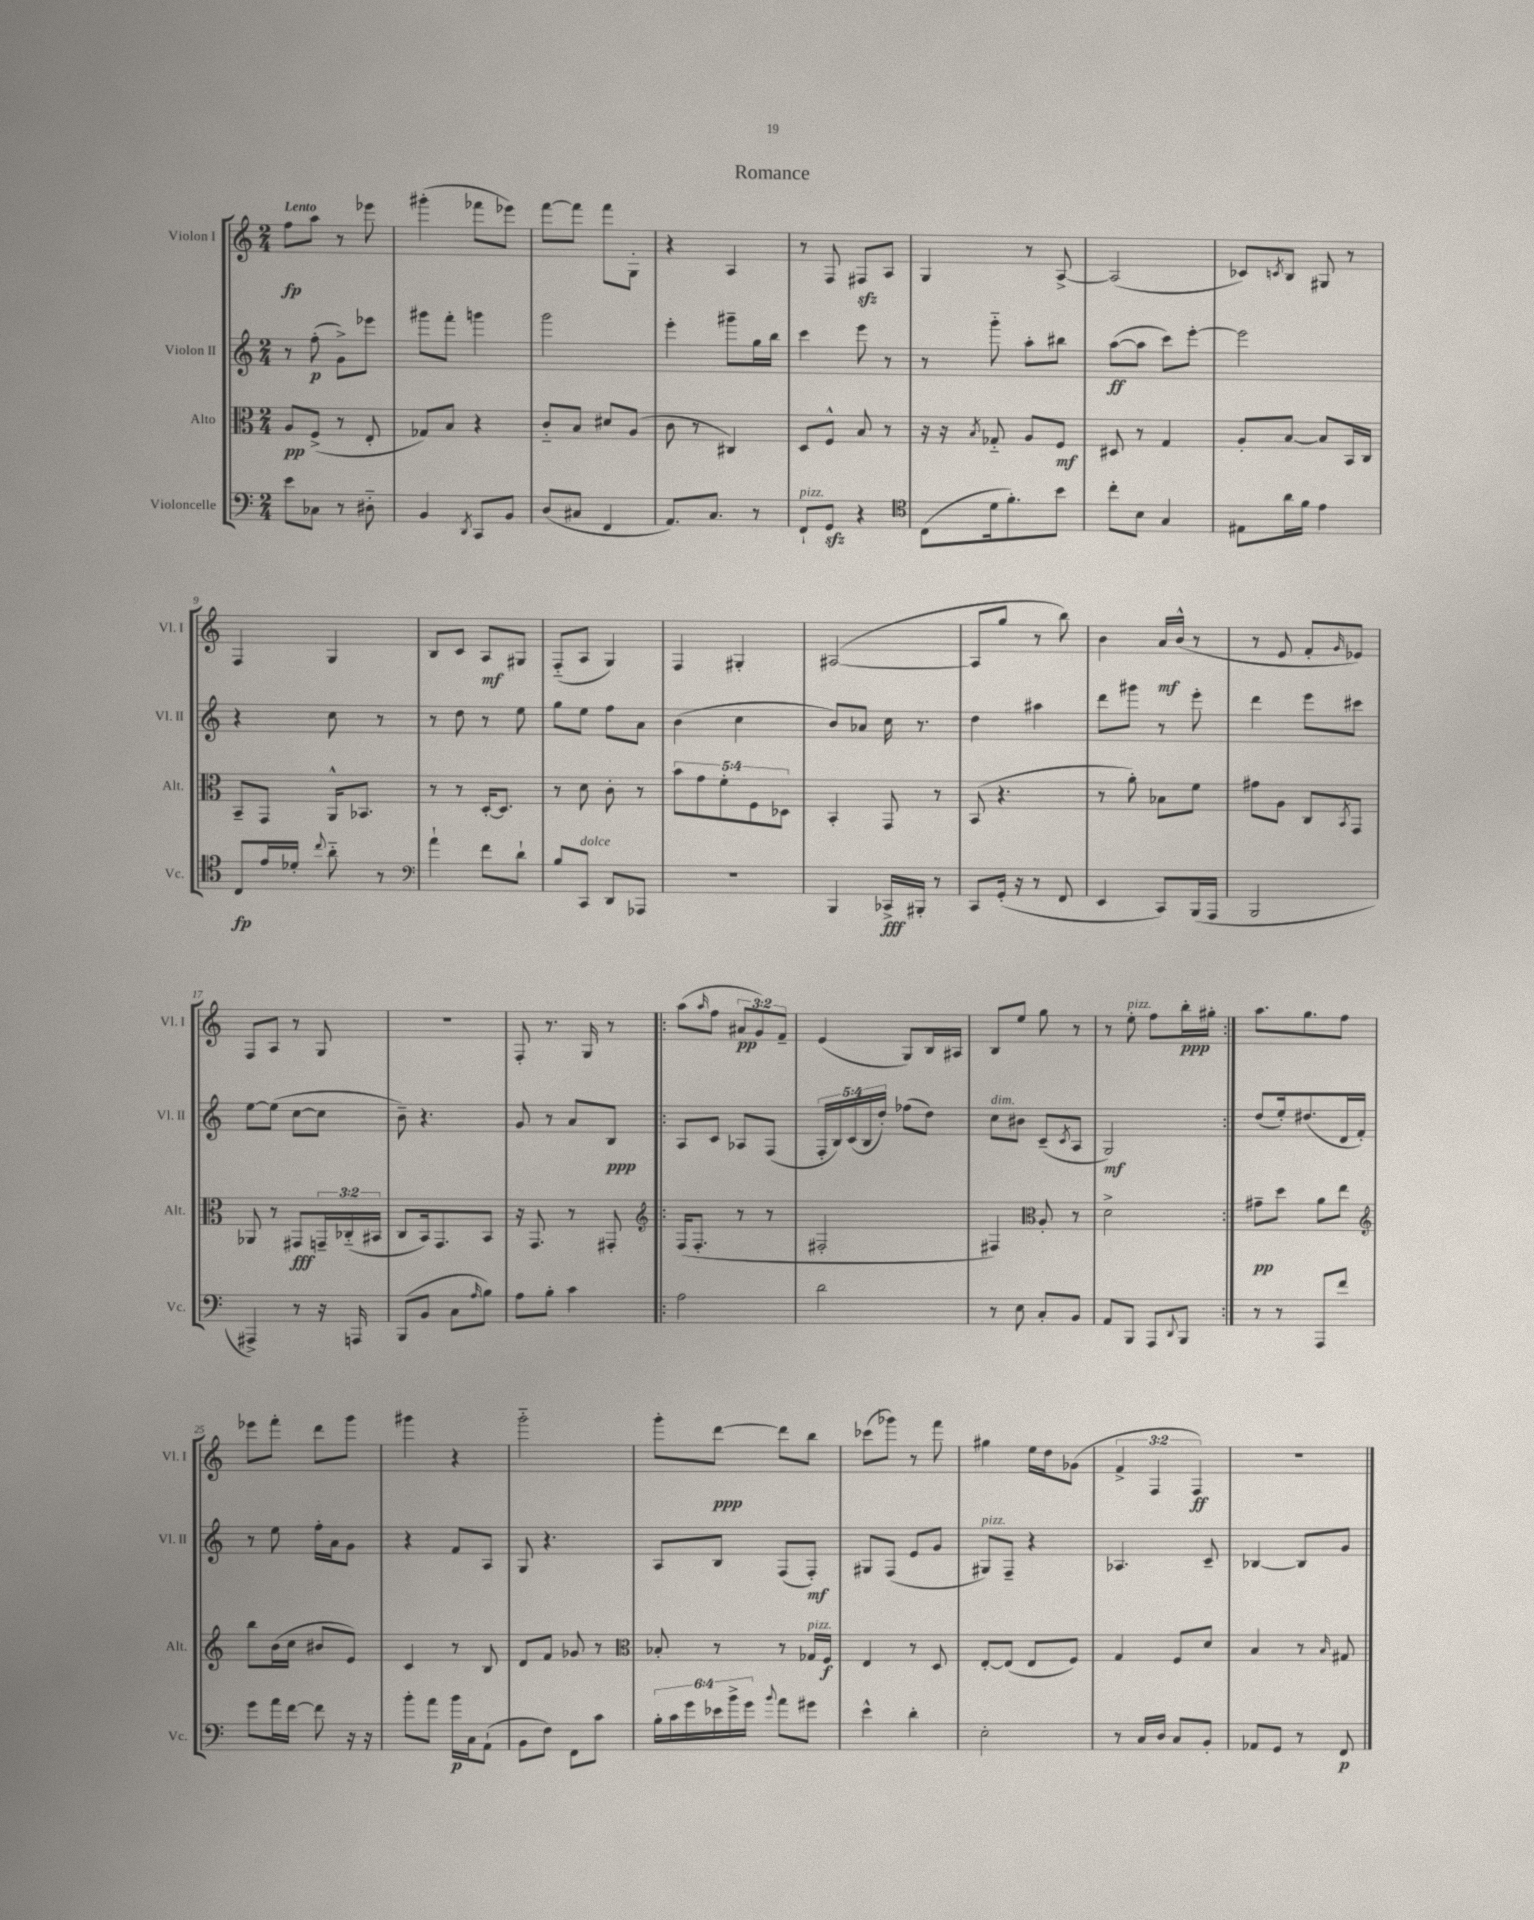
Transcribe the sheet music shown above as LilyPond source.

\header { title = "Romance" }
<<
\new StaffGroup <<
\new Staff = "s0" \with { instrumentName = "Violon I" shortInstrumentName = "Vl. I" } {
    \clef treble \key c \major \numericTimeSignature \time 2/4 \override Staff.TupletNumber.text = #tuplet-number::calc-fraction-text \tempo "Lento"
    f''8\fp a''8 r8 ees'''8 |
    gis'''4-.( fes'''8 ees'''8) |
    f'''8~ f'''8 f'''8 g8-. |
    r4 a4 |
    r8 f8 fis8\sfz a8 |
    g4 r8 a8~-> |
    a2( |
    ces'8) \acciaccatura { c'8 } b8 gis8 r8 |
    f4 g4 |
    b8 c'8 a8\mf gis8 |
    f8-_( a8 g4) |
    f4 gis4-. |
    ais2~( |
    ais8 g''8 r8 b''8) |
    b'4 a'16\mf b'16-^( r8 |
    r8 e'8 f'8-. \grace { g'16 } ees'8) |
    f8 a8 r8 g8 |
    R2 |
    f8-. r8. g16 r8 |
    \repeat volta 2 { a''8( \grace { a''16 } f''8 \tuplet 3/2 { ais'8\pp g'8) f'8-- } |
    e'4( g8) b16 ais16 |
    b8 e''8 g''8 r8 |
    r8 e''8-.^\markup { \italic "pizz." } f''8 b''16-.\ppp gis''16-. | }
    a''8. g''8. f''8 |
    ees'''8 f'''8-. d'''8 g'''8 |
    gis'''4 r4 |
    g'''2-_ |
    g'''8-. d'''8~\ppp d'''8 b''8 |
    ces'''8( ges'''8) r8 f'''8 |
    gis''4 e''16 d''16 ges'8( |
    \tuplet 3/2 { f'4-> f4 f4\ff) } |
    R2 \bar "|." |
}
\new Staff = "s1" \with { instrumentName = "Violon II" shortInstrumentName = "Vl. II" } {
    \clef treble \key c \major \numericTimeSignature \time 2/4 \override Staff.TupletNumber.text = #tuplet-number::calc-fraction-text
    r8 f''8-.\p( g'8->) ees'''8 |
    gis'''8 f'''8-. g'''4 |
    g'''2 |
    e'''4-. gis'''8-- g''16 b''16 |
    c'''4 e'''8 r8 |
    r8 g'''8-_ a''8-. bis''8 |
    a''8~\ff( a''8 c'''8) e'''8~-. |
    e'''2 |
    r4 c''8 r8 |
    r8 d''8 r8 e''8 |
    g''8 e''8 f''8 a'8 |
    b'4( c''4 |
    b'8) aes'8 c''16 r8. |
    d''4 ais''4 |
    d'''8 gis'''8 r8 e'''8-. |
    d'''4 e'''8 cis'''8 |
    e''8~ e''8( c''8~ c''8 |
    b'8--) r4. |
    g'8 r8 a'8 b8\ppp |
    \repeat volta 2 { a8 c'8 aes8 f8( |
    \tuplet 5/4 { f16-. b16) c'16( b16 d''16-.) } fes''8( d''8) |
    c''8^\markup { \italic "dim." } bis'8 c'8--( \acciaccatura { c'8 } a8 |
    g2\mf) | }
    d''8( e''16-.) dis''8.( d'16 f'16-.) |
    r8 e''8 f''16-. a'16 g'8 |
    r4 f'8 a8 |
    g8 r4. |
    a8 b8 f8( f8-.\mf) |
    gis8 f8( e'8 g'8 |
    gis8^\markup { \italic "pizz." }) f8-- r4 |
    aes4. c'8-- |
    bes4~ bes8 g'8 \bar "|." |
}
\new Staff = "s2" \with { instrumentName = "Alto" shortInstrumentName = "Alt." } {
    \clef alto \key c \major \numericTimeSignature \time 2/4 \override Staff.TupletNumber.text = #tuplet-number::calc-fraction-text
    a8\pp f8->( r8 e8-. |
    ges8) b8 r4 |
    c'8-_ b8 dis'8 a8( |
    c'8 r8 cis4) |
    d8 f8-^ b8 r8 |
    r16 r16 \acciaccatura { b8 } ges8-_ a8 f8\mf |
    dis8 r8 g4 |
    a8-. b8~ b8 b,16 c16 |
    b,8-- g,8 a,16-^ bes,8. |
    r8 r8 d16~-. d8. |
    r8 d'8 c'8-. r8 |
    \tuplet 5/4 { b'8 g'8 f'8-. f8 des8 } |
    b,4-. g,8 r8 |
    b,8( r4. |
    r8 a'8-.) bes8 f'8 |
    gis'8 a8 c8 \acciaccatura { b,8 } g,8 |
    aes,8 r8 gis,8\fff \tuplet 3/2 { g,16-- ces16-_( bis,16 } |
    c8 b,16) g,8. b,8 |
    r16 g,8. r8 gis,8-. |
    \repeat volta 2 { \clef treble f16( f8.-. r8 r8 |
    fis2-. |
    fis4) \clef alto a8-. r8 |
    d'2-> | }
    gis'8--\pp d''8 a'8 e''8 |
    \clef treble b''8 b'16( c''16 bis'8 e'8) |
    c'4 r8 b8 |
    d'8 f'8 ges'8 r8 |
    \clef alto bes8-. r8 r8 ges16^\markup { \italic "pizz." } f16\f |
    e4 r8 d8 |
    e8~-. e8( e8 f8) |
    g4 f8 d'8 |
    b4 r8 \grace { b16 } gis8 \bar "|." |
}
\new Staff = "s3" \with { instrumentName = "Violoncelle" shortInstrumentName = "Vc." } {
    \clef bass \key c \major \numericTimeSignature \time 2/4 \override Staff.TupletNumber.text = #tuplet-number::calc-fraction-text
    e'8 ces8 r8 dis8-_ |
    b,4 \acciaccatura { d,8 } c,8 b,8 |
    d8( cis8 f,4 |
    a,8.) c8. r8 |
    f,8-!^\markup { \italic "pizz." } g,8\sfz r4 |
    \clef tenor c8( d'16 f'8.-.) b'8 |
    c''8-. b8 g4 |
    eis8 a'16 f'16 e'4 |
    c8\fp e'16 des'16-. \appoggiatura { c''8 } a'8-_ r8 |
    \clef bass a'4-! f'8 d'8-! |
    b8 c,8^\markup { \italic "dolce" } d,8 aes,,8 |
    r2 |
    b,,4 ces,16->\fff bis,,16-. r8 |
    c,8 g,16-.( r16 r8 f,8 |
    e,4 c,8) b,,16( a,,16 |
    b,,2 |
    ais,,4->) r8 r16 a,,16 |
    b,,8( b,8 c8 \grace { a16 } b8) |
    a8 b8-. c'4 |
    \repeat volta 2 { a2 |
    d'2 |
    r8 e8 c8-. b,8 |
    a,8 b,,8 a,,8 \appoggiatura { d,8 } b,,8 | }
    r8 r8 a,,8 f'8 |
    g'8 a'16 f'16~ f'8 r16 r16 |
    b'8-. a'8 b'16\p c16 a,8-!( |
    b,8 f8) f,8 c'8 |
    \tuplet 6/4 { b16-. c'16 g'16 ees'16 b'16-> g'16 } \appoggiatura { b'8 } a'8 gis'8 |
    e'4-^ d'4-. |
    e2-. |
    r8 c16 d16 c8 b,8-. |
    aes,8 g,8 r8 f,8\p \bar "|." |
}
>>
>>
